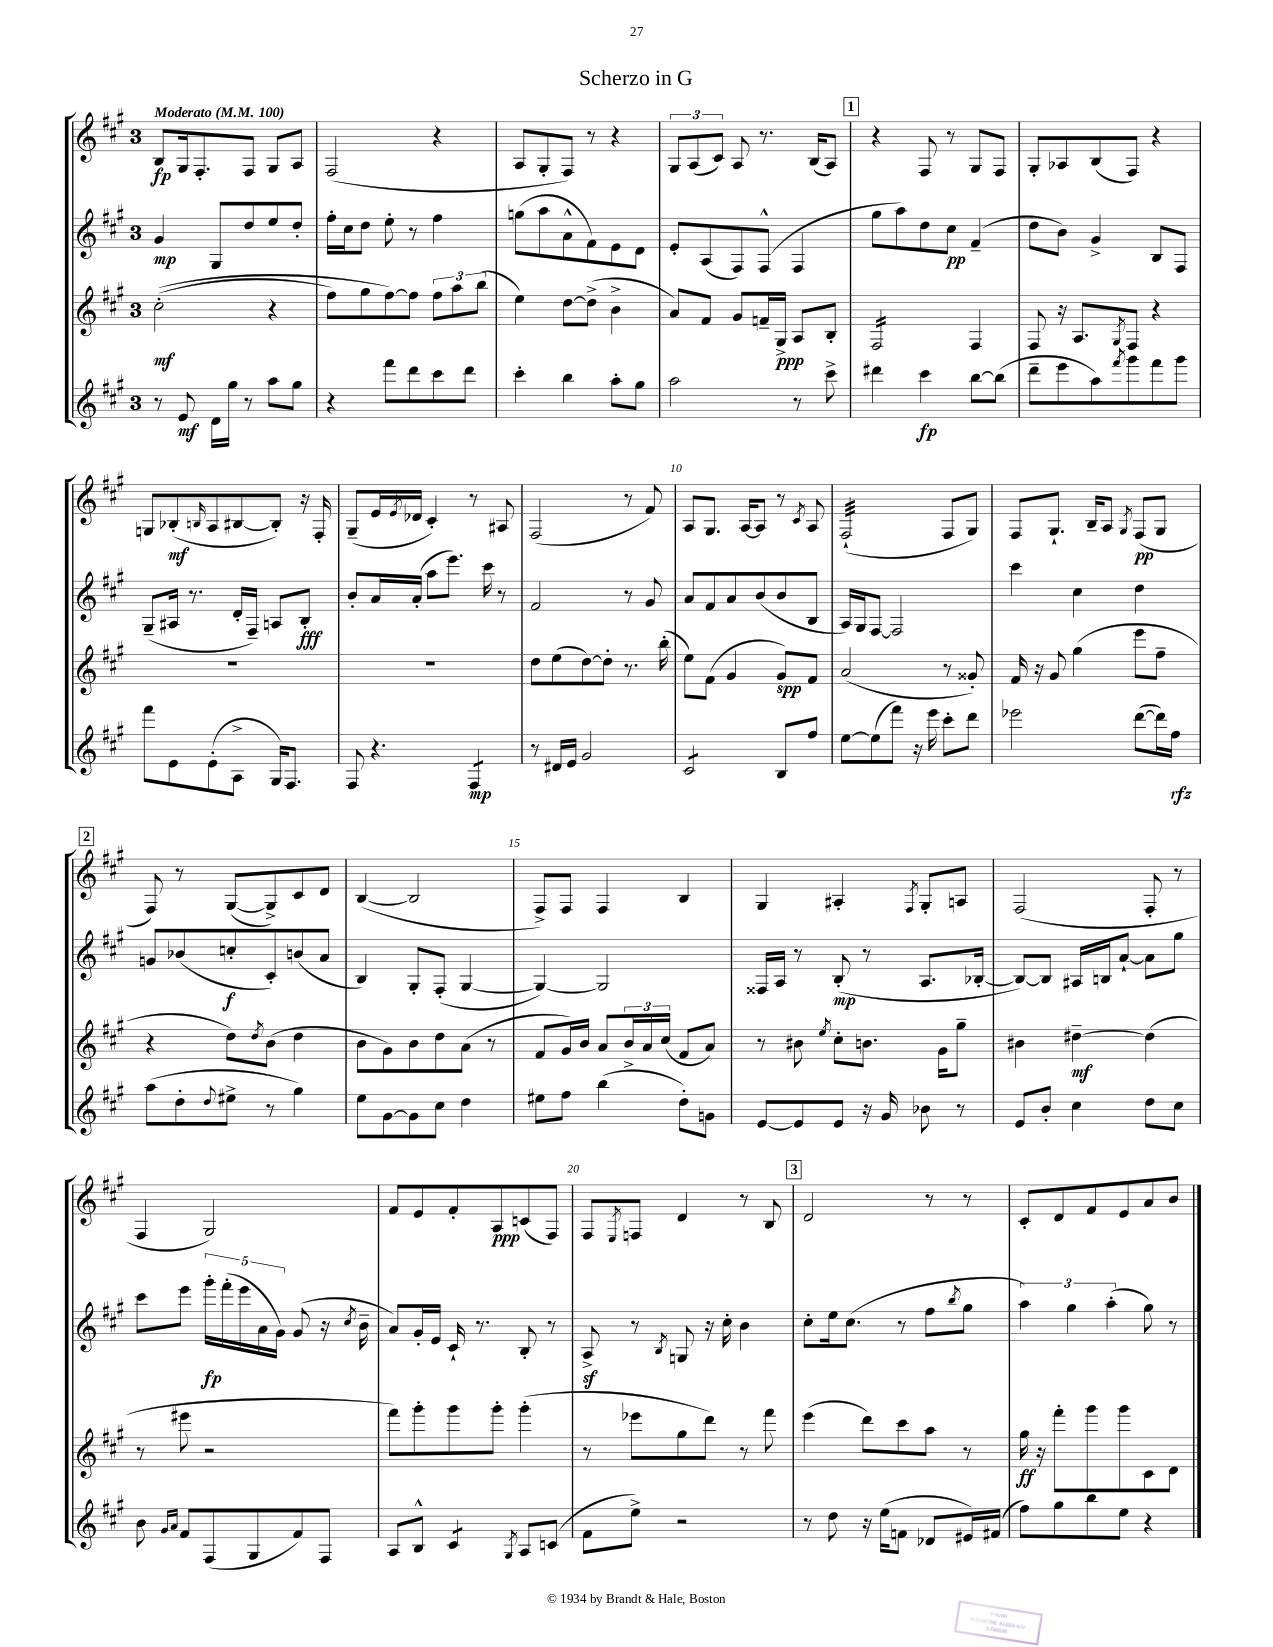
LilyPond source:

\header { title = "Scherzo in G" }
<<
\new StaffGroup <<
\new Staff = "s0" {
    \clef treble \key a \major \once \override Staff.TimeSignature.style = #'single-digit \time 3/4 \tempo "Moderato" 4 = 100
    b8\fp gis16 fis8.-. fis8 gis8 a8 |
    fis2( r4 |
    a8 gis8-. fis8) r8 r4 |
    \tuplet 3/2 { gis8 a8( cis'8) } a8 r8. b16( a8) |
    \mark \markup { \box "1" } r4 fis8 r8 gis8 fis8 |
    gis8-. aes8 b8( fis8) r4 |
    g8 bes8-.\mf( \grace { b16 } a8 bis8~ bis8-.) r16 fis16-. |
    gis8--( e'16 \acciaccatura { e'8 } des'16 cis'4-.) r8 ais8 |
    fis2( r8 fis'8) |
    a8 gis8. a16~ a8 r8 \acciaccatura { cis'8 } a8 |
    fis2:32-!( fis8 gis8) |
    fis8 gis8.-! b16-- a8 \acciaccatura { gis8 } fis8\pp( gis8 |
    \mark \markup { \box "2" } fis8) r8 gis8~( gis8->) cis'8 d'8 |
    b4~( b2 |
    fis8->) fis8 fis4 b4 |
    gis4 ais4-. \acciaccatura { fis8 } gis8-. a8 |
    fis2( fis8-. r8 |
    fis4 gis2) |
    fis'8 e'8 fis'8-. a8\ppp c'8( fis8) |
    fis8 \acciaccatura { e8 } f8 d'4 r8 b8 |
    \mark \markup { \box "3" } d'2 r8 r8 |
    cis'8-. d'8 fis'8 e'8 a'8 b'8 \bar "|." |
}
\new Staff = "s1" {
    \clef treble \key a \major \once \override Staff.TimeSignature.style = #'single-digit \time 3/4
    gis'4\mp gis8 d''8 e''8 d''8-. |
    fis''16-. cis''16 d''8 e''8-. r8 fis''4 |
    g''8( a''8 a'8-^ fis'8) e'8 d'8 |
    e'8-. a8( fis8) fis8-^( fis4 |
    \mark \markup { \box "1" } gis''8 a''8) d''8 cis''8\pp fis'4--( |
    d''8 b'8) gis'4-> b8 fis8 |
    gis8--( ais16 r8. d'16-. fis16--) a8 b8-.\fff |
    b'8-. a'16 a'16-.( a''8 e'''8.) cis'''16 r8 |
    fis'2 r8 gis'8 |
    a'8 fis'8 a'8 b'8( b'8 b8 |
    a16) gis16 fis8~ fis2 |
    cis'''4 cis''4 d''4 |
    \mark \markup { \box "2" } g'8 bes'8( c''8-.\f cis'8-.) b'8( a'8 |
    b4) gis8-. fis8-.( gis4~ |
    gis4~) gis2 |
    fisis16 a16 r8 b8-.\mp( r8 a8. bes16~-. |
    bes8~) bes8 ais16 b16 a'8~-! a'8 gis''8 |
    cis'''8 e'''8 \tuplet 5/4 { gis'''16-.\fp fis'''16-.( e'''16 a'16 gis'16) } gis'8( r16 \acciaccatura { cis''8 } b'16-- |
    a'8) gis'16-. e'16 cis'16-! r8. b8-. r8 |
    a8->\sf r8 \acciaccatura { b8 } g8 r16 cis''16-. b'4 |
    \mark \markup { \box "3" } cis''8-. e''16 cis''8.( r8 fis''8 \acciaccatura { b''8 } gis''8 |
    \tuplet 3/2 { a''4) gis''4 a''4-.( } gis''8) r8 \bar "|." |
}
\new Staff = "s2" {
    \clef treble \key a \major \once \override Staff.TimeSignature.style = #'single-digit \time 3/4
    cis''2-.\mf(\( r4 |
    fis''8) gis''8 fis''8~\) fis''8 \tuplet 3/2 { fis''8 a''8 b''8( } |
    e''4) d''8~ d''8->( b'4-> |
    a'8) fis'8 gis'8 f'16-- gis16->\ppp a8 b8-. |
    \mark \markup { \box "1" } fis2:16 fis4 |
    fis8 r16 a8. \acciaccatura { gis8 } fis8 r4 |
    R2. |
    R2. |
    d''8 e''8( d''8~) d''8-. r8. b''16-.( |
    e''8) fis'8( gis'4 gis'8\spp) fis'8 |
    a'2( r8 gisis'8-.) |
    fis'16 r16 gis'8 gis''4( e'''8 fis''8-- |
    \mark \markup { \box "2" } r4 d''8) \acciaccatura { d''8 } b'8( d''4 |
    b'8 gis'8) b'8 d''8 a'8( r8 |
    fis'8 gis'16) b'16 a'8 \tuplet 3/2 { b'16-> a'16 cis''16( } fis'8 a'8) |
    r8 bis'8 \acciaccatura { e''8 } cis''8-. b'8. gis'16 gis''8-- |
    bis'4 dis''4~--\mf dis''4( |
    r8 eis'''8 r2 |
    fis'''8) gis'''8-. gis'''8 gis'''8-. gis'''4-.( |
    r8 ees'''8 gis''8 d'''8) r8 fis'''8 |
    \mark \markup { \box "3" } e'''4( d'''8) cis'''8 a''8 r8 |
    gis''16\ff r16 fis'''8-. gis'''8 gis'''8 cis'8 d'8 \bar "|." |
}
\new Staff = "s3" {
    \clef treble \key a \major \once \override Staff.TimeSignature.style = #'single-digit \time 3/4
    r8 e'8\mf d'16 gis''16 r8 a''8 gis''8 |
    r4 fis'''8 d'''8 cis'''8 d'''8 |
    cis'''4-. b''4 a''8-. gis''8 |
    a''2 r8 cis'''8-> |
    \mark \markup { \box "1" } dis'''4 cis'''4\fp b''8~ b''8( |
    d'''8-- e'''8 a''8) \acciaccatura { fis'''8 } gis'''8 fis'''8 gis'''8 |
    fis'''8 e'8 e'8-.( a8-> gis16) fis8. |
    fis8 r4. fis4:8\mp |
    r8 dis'16 e'16 gis'2 |
    cis'2:8 b8 fis''8 |
    e''8~ e''8( fis'''8) r16 e'''16 cis'''8-. d'''8 |
    ees'''2 d'''8~( d'''16) fis''16\rfz |
    \mark \markup { \box "2" } a''8( d''8-. \appoggiatura { d''8 } eis''8-> r8 gis''4) |
    e''8 gis'8~ gis'8 cis''8 d''4 |
    eis''8 fis''8 b''4( d''8-.) g'8 |
    e'8~ e'8 e'8 r16 gis'16 bes'8 r8 |
    e'8 b'8-. cis''4 d''8 cis''8 |
    b'8 \grace { gis'16 a'16 } fis'8 fis8( gis8 fis'8) fis8 |
    a8 b8-^ cis'4:8 \acciaccatura { gis8 } a8 c'8( |
    fis'8 e''8->) r2 |
    \mark \markup { \box "3" } r8 d''8 r16 e''16( f'8 des'8 eis'16) fis'16( |
    fis''8) gis''8 b''8 e''8 r4 \bar "|." |
}
>>
>>
\layout { \context { \Score \override BarNumber.break-visibility = ##(#f #t #t) barNumberVisibility = #(every-nth-bar-number-visible 5) } }
